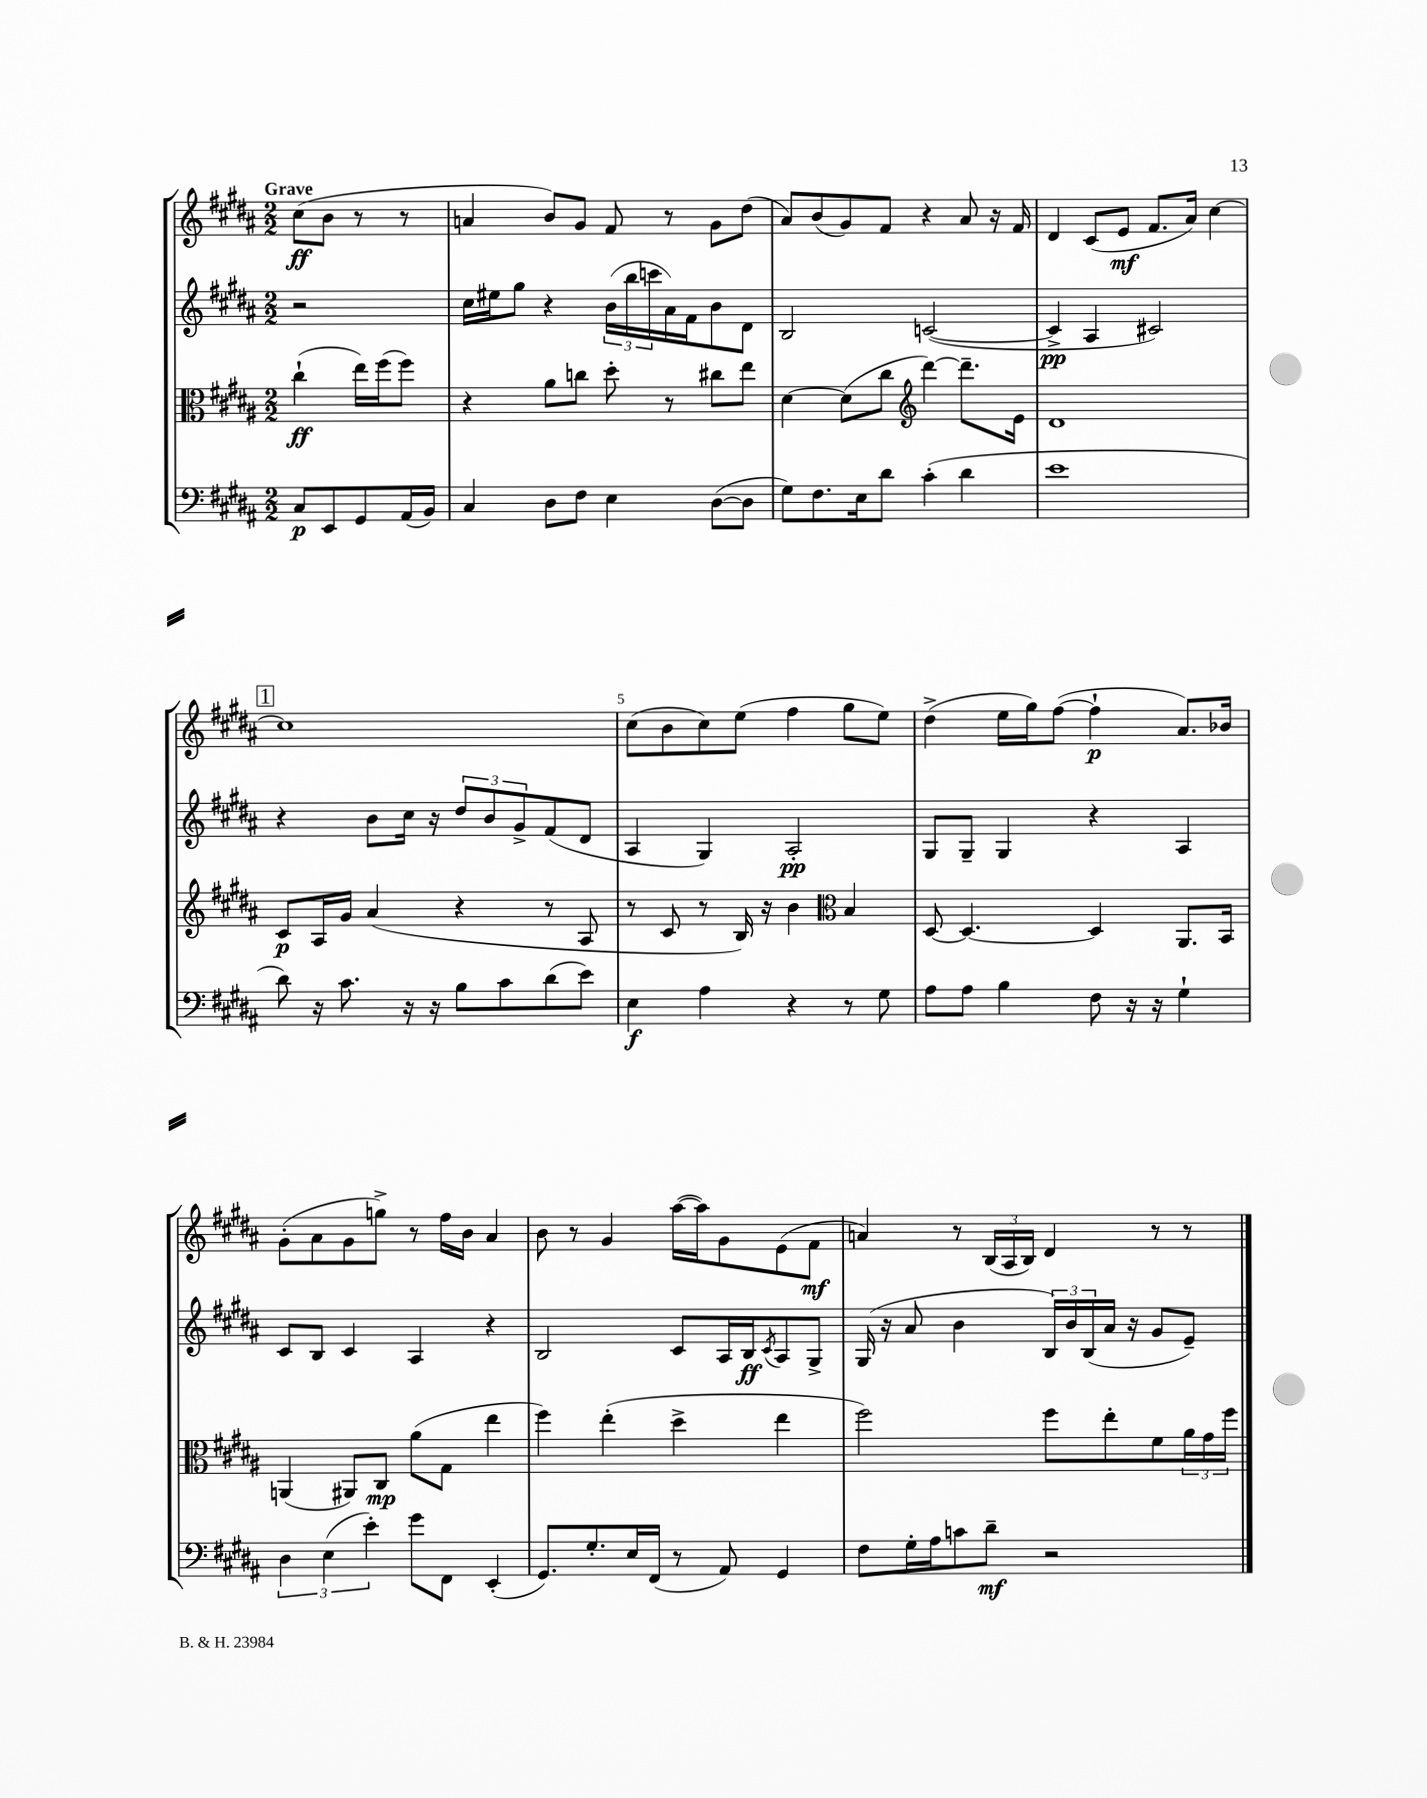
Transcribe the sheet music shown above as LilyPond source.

<<
\new StaffGroup <<
\new Staff = "s0" {
    \clef treble \key b \major \numericTimeSignature \time 2/2 \partial 2 \tempo "Grave"
    cis''8\ff( b'8 r8 r8 |
    a'4 b'8) gis'8 fis'8 r8 gis'8 dis''8( |
    ais'8) b'8( gis'8) fis'8 r4 ais'8 r16 fis'16 |
    dis'4 cis'8( e'8\mf fis'8. ais'16) cis''4~ |
    \mark \markup { \box "1" } cis''1 |
    cis''8( b'8 cis''8) e''8( fis''4 gis''8 e''8) |
    dis''4->( e''16 gis''16) fis''8~( fis''4-!\p ais'8.) bes'16 |
    gis'8-.( ais'8 gis'8 g''8->) r8 fis''16 b'16 ais'4 |
    b'8 r8 gis'4 ais''16~( ais''16) gis'8 e'8( fis'8\mf |
    a'4) r8 \tuplet 3/2 { b16( ais16 b16) } dis'4 r8 r8 \bar "|." |
}
\new Staff = "s1" {
    \clef treble \key b \major \numericTimeSignature \time 2/2 \partial 2
    r2 |
    cis''16 eis''16 gis''8 r4 \tuplet 3/2 { b'16( b''16 c'''16 } ais'16) fis'16 b'8 dis'8 |
    b2 c'2~( |
    c'4->\pp ais4 cis'2) |
    \mark \markup { \box "1" } r4 b'8 cis''16 r16 \tuplet 3/2 { dis''8 b'8 gis'8-> } fis'8( dis'8 |
    ais4 gis4) ais2-.\pp |
    gis8 gis8-- gis4 r4 ais4 |
    cis'8 b8 cis'4 ais4 r4 |
    b2 cis'8 ais16 b16\ff \acciaccatura { cis'8 } ais8 gis8-> |
    gis16( r16 ais'8 b'4 \tuplet 3/2 { b16) b'16 b16( } ais'16 r16 gis'8 e'8--) \bar "|." |
}
\new Staff = "s2" {
    \clef alto \key b \major \numericTimeSignature \time 2/2 \partial 2
    cis''4-!\ff( e''16) fis''16( fis''8) |
    r4 ais'8 c''8 dis''8-. r8 cis''8 e''8 |
    dis'4~ dis'8( cis''8 \clef treble dis'''4~) dis'''8.-- e'16 |
    dis'1 |
    \mark \markup { \box "1" } cis'8\p ais16 gis'16 ais'4( r4 r8 ais8 |
    r8 cis'8 r8 b16) r16 b'4 \clef alto b4 |
    dis8~ dis4.~ dis4 ais,8. b,16 |
    a,4( ais,8) cis8\mp ais'8( gis8 e''4 |
    fis''4) e''4-.( dis''4-> e''4 |
    fis''2) fis''8 e''8-. fis'8 \tuplet 3/2 { ais'16 gis'16 fis''16 } \bar "|." |
}
\new Staff = "s3" {
    \clef bass \key b \major \numericTimeSignature \time 2/2 \partial 2
    cis8\p e,8 gis,8 ais,16( b,16) |
    cis4 dis8 fis8 e4 dis8~( dis8 |
    gis8) fis8. e16 dis'8 cis'4-.( dis'4 |
    e'1 |
    \mark \markup { \box "1" } dis'8) r16 cis'8. r16 r16 b8 cis'8 dis'8( e'8) |
    e4\f ais4 r4 r8 gis8 |
    ais8 ais8 b4 fis8 r16 r16 gis4-! |
    \tuplet 3/2 { dis4 e4( e'4-.) } gis'8 fis,8 e,4-.( |
    gis,8.) gis8.-. e16 fis,16( r8 ais,8) gis,4 |
    fis8 gis16-. ais16 c'8 dis'8--\mf r2 \bar "|." |
}
>>
>>
\layout { \context { \Score \override BarNumber.break-visibility = ##(#f #t #t) barNumberVisibility = #(every-nth-bar-number-visible 5) } }
